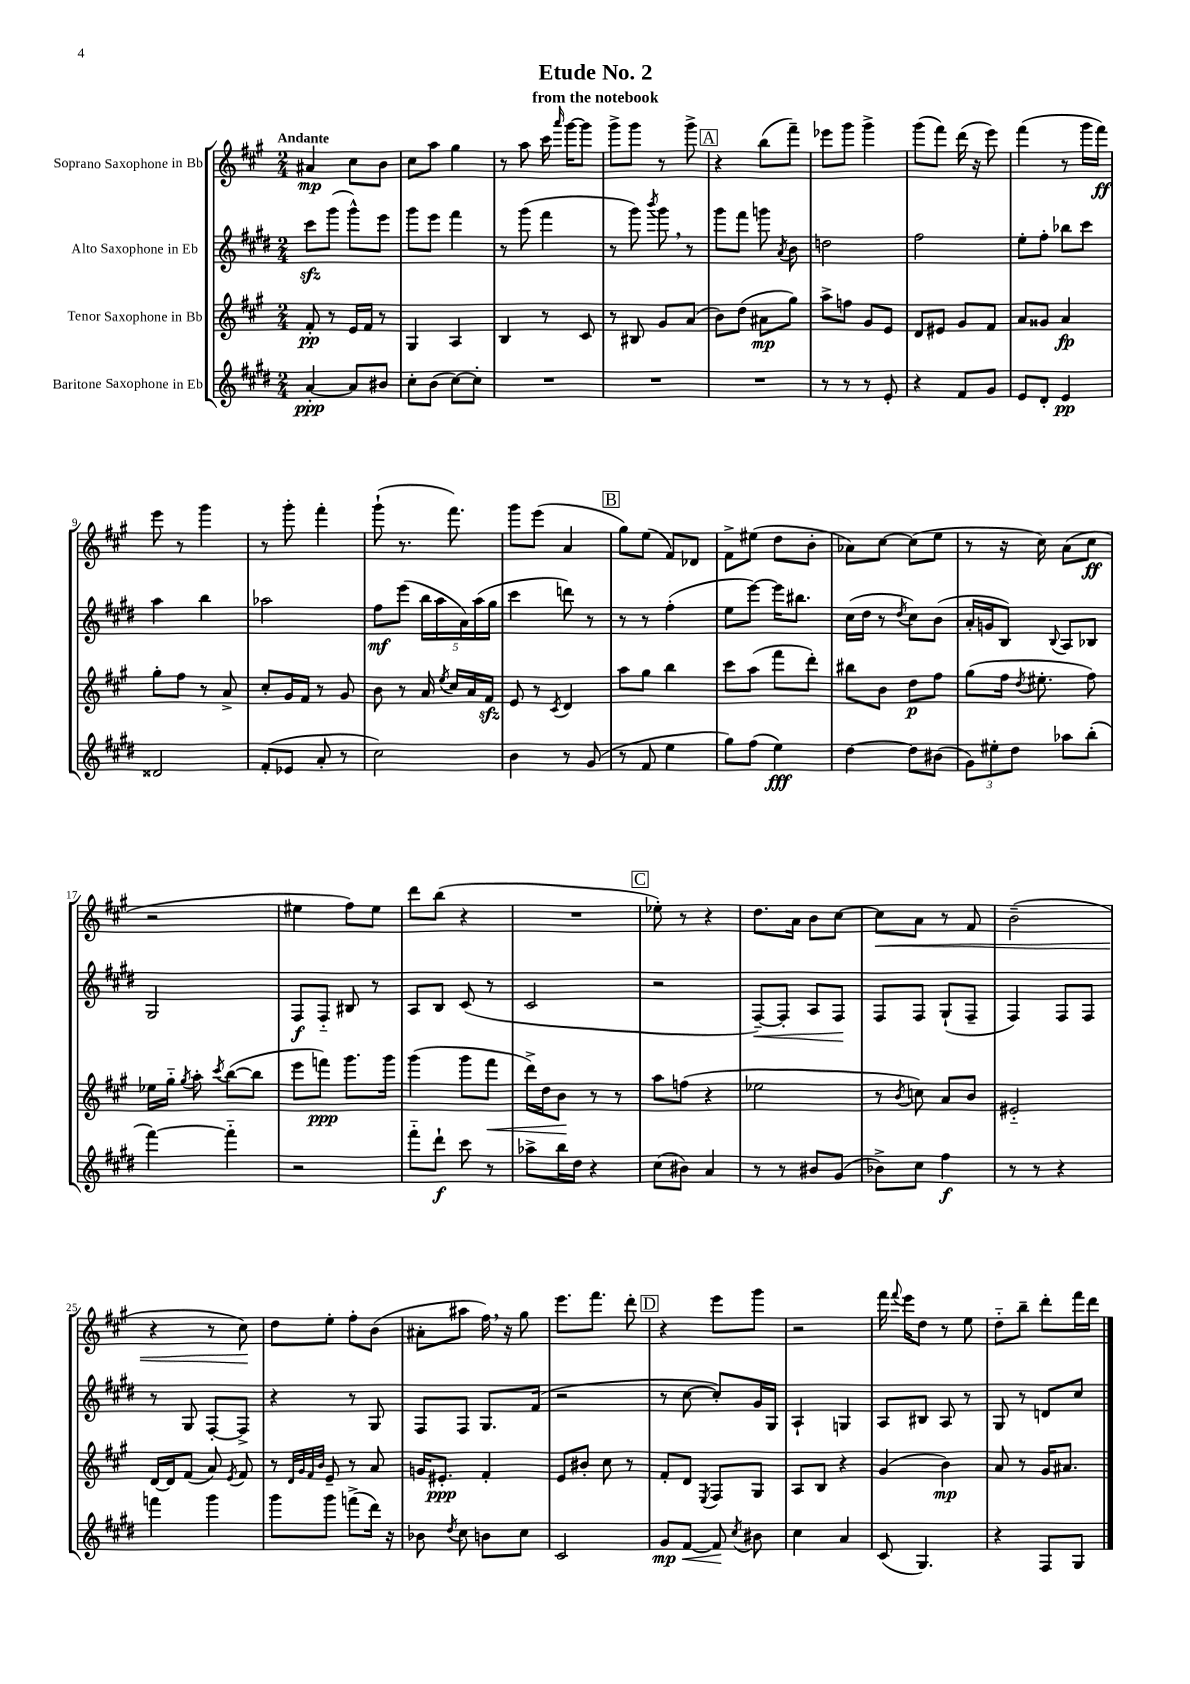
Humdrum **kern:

**kern	**kern	**kern	**kern
*staff4	*staff3	*staff2	*staff1
*clefG2	*clefG2	*clefG2	*clefG2
*k[f#c#g#d#]	*k[f#c#g#]	*k[f#c#g#d#]	*k[f#c#g#]
*M2/4	*M2/4	*M2/4	*M2/4
[4a'	8f#'	8ccc#	4a#
.	8r	(8ggg#	.
8a]	16e	8ggg#^^)	8cc#
.	16f#	.	.
8b#	8r	8eee	8b
=	=	=	=
8cc#'	4G#	8ggg#	8cc#
(8b	.	8eee	8aa
[8cc#)	4A	4fff#	4gg#
8cc#']	.	.	.
=	=	=	=
2r	4B	8r	8r
.	.	(8ggg#	8aa
.	8r	4fff#	16ccc#
.	.	.	16qqaaa
.	.	.	[16ggg#
.	8c#	.	8ggg#]
=	=	=	=
2r	8r	8r	8ggg#^
.	8B#	8ggg#)	8ggg#
.	.	8qbbb	.
.	8g#	8ggg#	8r
.	(8a	8r	8ggg#^
=	=	=	=
2r	8b)	8ggg#	4r
.	(8dd	8fff#	.
.	8a#	8ggg	(8bb
.	.	8qa	.
.	8gg#)	8b	8fff#~)
=	=	=	=
8r	8aa^	2dd	8eee-
8r	8ff	.	8ggg#
8r	8g#	.	4ggg#^
8e'	8e	.	.
=	=	=	=
4r	8d	2ff#	(8ggg#
.	8e#	.	8fff#)
8f#	8g#	.	(16ddd
.	.	.	16r
8g#	8f#	.	8eee)
=	=	=	=
8e	8a	8ee'	(4fff#
8d#'	8g##	8ff#'	.
4e	4a	8bb-	8r
.	.	8ccc#	16ggg#
.	.	.	16fff#)
=	=	=	=
2d##	8gg#'	4aa	8eee
.	8ff#	.	8r
.	8r	4bb	4ggg#
.	8a^	.	.
=	=	=	=
(8f#'	8cc#'	2aa-	8r
8e-	16g#	.	8ggg#'
.	16f#	.	.
8a'	8r	.	4fff#'
8r	8g#	.	.
=	=	=	=
2cc#)	8b	8ff#	(8ggg#`
.	8r	(8eee	8.r
.	16a	20bb	.
.	.	20aa	.
.	8qee	.	.
.	16cc#	.	8.fff#)
.	.	20a)	.
.	16a	.	.
.	.	(20aa	.
.	16f#	.	.
.	.	20gg#	.
=	=	=	=
4b	8e	4ccc#	8ggg#
.	8r	.	(8eee
.	8qc#	.	.
8r	4d	8ddd)	4a
(8g#	.	8r	.
=	=	=	=
8r	8aa	8r	8gg#)
8f#	8gg#	8r	(8ee
4ee	4bb	(4ff#'	8f#)
.	.	.	8d-
=	=	=	=
8gg#)	8ccc#	8ee	8f#^
(8ff#	(8aa	[8eee)	(8ee#
4ee)	8fff#	16eee]	8dd
.	.	8.bb#	.
.	8ddd')	.	8b'
=	=	=	=
[4dd#	8bb#	(16cc#	8a-)
.	.	16dd#	.
.	8b	8r	[8cc#
.	.	8qdd#	.
8dd#]	8dd	8cc#)	(8cc#]
(8b#	8ff#	(8b	8ee
=	=	=	=
12g#)	(8gg#	16a'	8r
.	.	16g	.
12ee#'	.	.	.
.	16ff#	8B)	16r
12dd#	.	.	.
.	8qdd	.	.
.	8.ee#'	.	16cc#)
.	.	8qqB	.
8aa-	.	8A	(8a
(8bb'	8ff#)	8B-	8cc#
=	=	=	=
[4fff#)	16ee-	2G#	2r
.	16gg#'~	.	.
.	8qgg#	.	.
.	8aa'	.	.
.	8qccc#	.	.
4fff#'~]	([8bb	.	.
.	8bb]	.	.
=	=	=	=
2r	8eee	8F#	4ee#
.	8fff)	8F#'~	.
.	8.ggg#	8B#	8ff#)
.	.	8r	8ee#
.	16ggg#	.	.
=	=	=	=
8fff#'~	(4ggg#	8A	8ddd
8ddd#`	.	8B	(8bb
8ccc#	8ggg#	(8c#	4r
8r	8fff#	8r	.
=	=	=	=
8aa-^	16ddd^)	2c#	2r
.	16dd	.	.
16bb	8b	.	.
16dd#	.	.	.
4r	8r	.	.
.	8r	.	.
=	=	=	=
(8cc#	8aa	2r	8ee-')
8b#)	(8ff	.	8r
4a	4r	.	4r
=	=	=	=
8r	2ee-	[8F#~)	8.dd
8r	.	8F#']	.
.	.	.	16a
8b#	.	8A	8b
(8g#	.	8F#	[8cc#
=	=	=	=
8b-^)	8r	8F#	8cc#]
.	8qb	.	.
8cc#	8cc)	8F#	8a
4ff#	8a	(8G#`	8r
.	8b	8F#~	8f#
=	=	=	=
8r	2e#'~	4F#)	(2b~
8r	.	.	.
4r	.	8F#	.
.	.	8F#	.
=	=	=	=
4fff	[16d	8r	4r
.	16d]	.	.
.	(8f#	8G#	.
4ggg#	8a)	[8F#'	8r
.	8qe	.	.
.	8f#	8F#^]	8cc#)
=	=	=	=
8ggg#	8r	4r	8dd
.	32qqd	.	.
.	32qqg#	.	.
.	32qqf#	.	.
.	32qqb	.	.
8ggg#	8e~	.	8ee'
(8fff^	8r	8r	8ff#'
16ddd#)	8a	8G#	(8b
16r	.	.	.
=	=	=	=
8b-	16g	8F#	8a#'
.	8.e#'	.	.
8qdd#	.	.	.
8cc#	.	8F#	8aa#
8b	4f#'	8.G#	16ff#)
.	.	.	16r
8cc#	.	.	8gg#
.	.	(16f#	.
=	=	=	=
2c#	8e	2r	8.eee
.	8b#'	.	.
.	.	.	8.fff#
.	8cc#	.	.
.	8r	.	8ddd'
=	=	=	=
8g#	8f#'	8r	4r
[8f#	8d	[8cc#	.
.	8qE	.	.
8f#]	8F#	8cc#'])	8eee
8qcc#	.	.	.
8b#	8G#	16g#	8ggg#
.	.	16G#	.
=	=	=	=
4cc#	8A	4A`	2r
.	8B	.	.
4a	4r	4G	.
=	=	=	=
(8c#	(4g#	8A	16fff#
.	.	.	8qqfff#
.	.	.	16eee
4.G#)	.	8B#	8dd
.	4b)	8A	8r
.	.	8r	8ee
=	=	=	=
4r	8a	8G#	8dd'~
.	8r	8r	8bb~
8F#	16g#	8d	8ddd'
.	8.a#	.	.
8G#	.	8cc#	16fff#
.	.	.	16ddd
==	==	==	==
*-	*-	*-	*-
